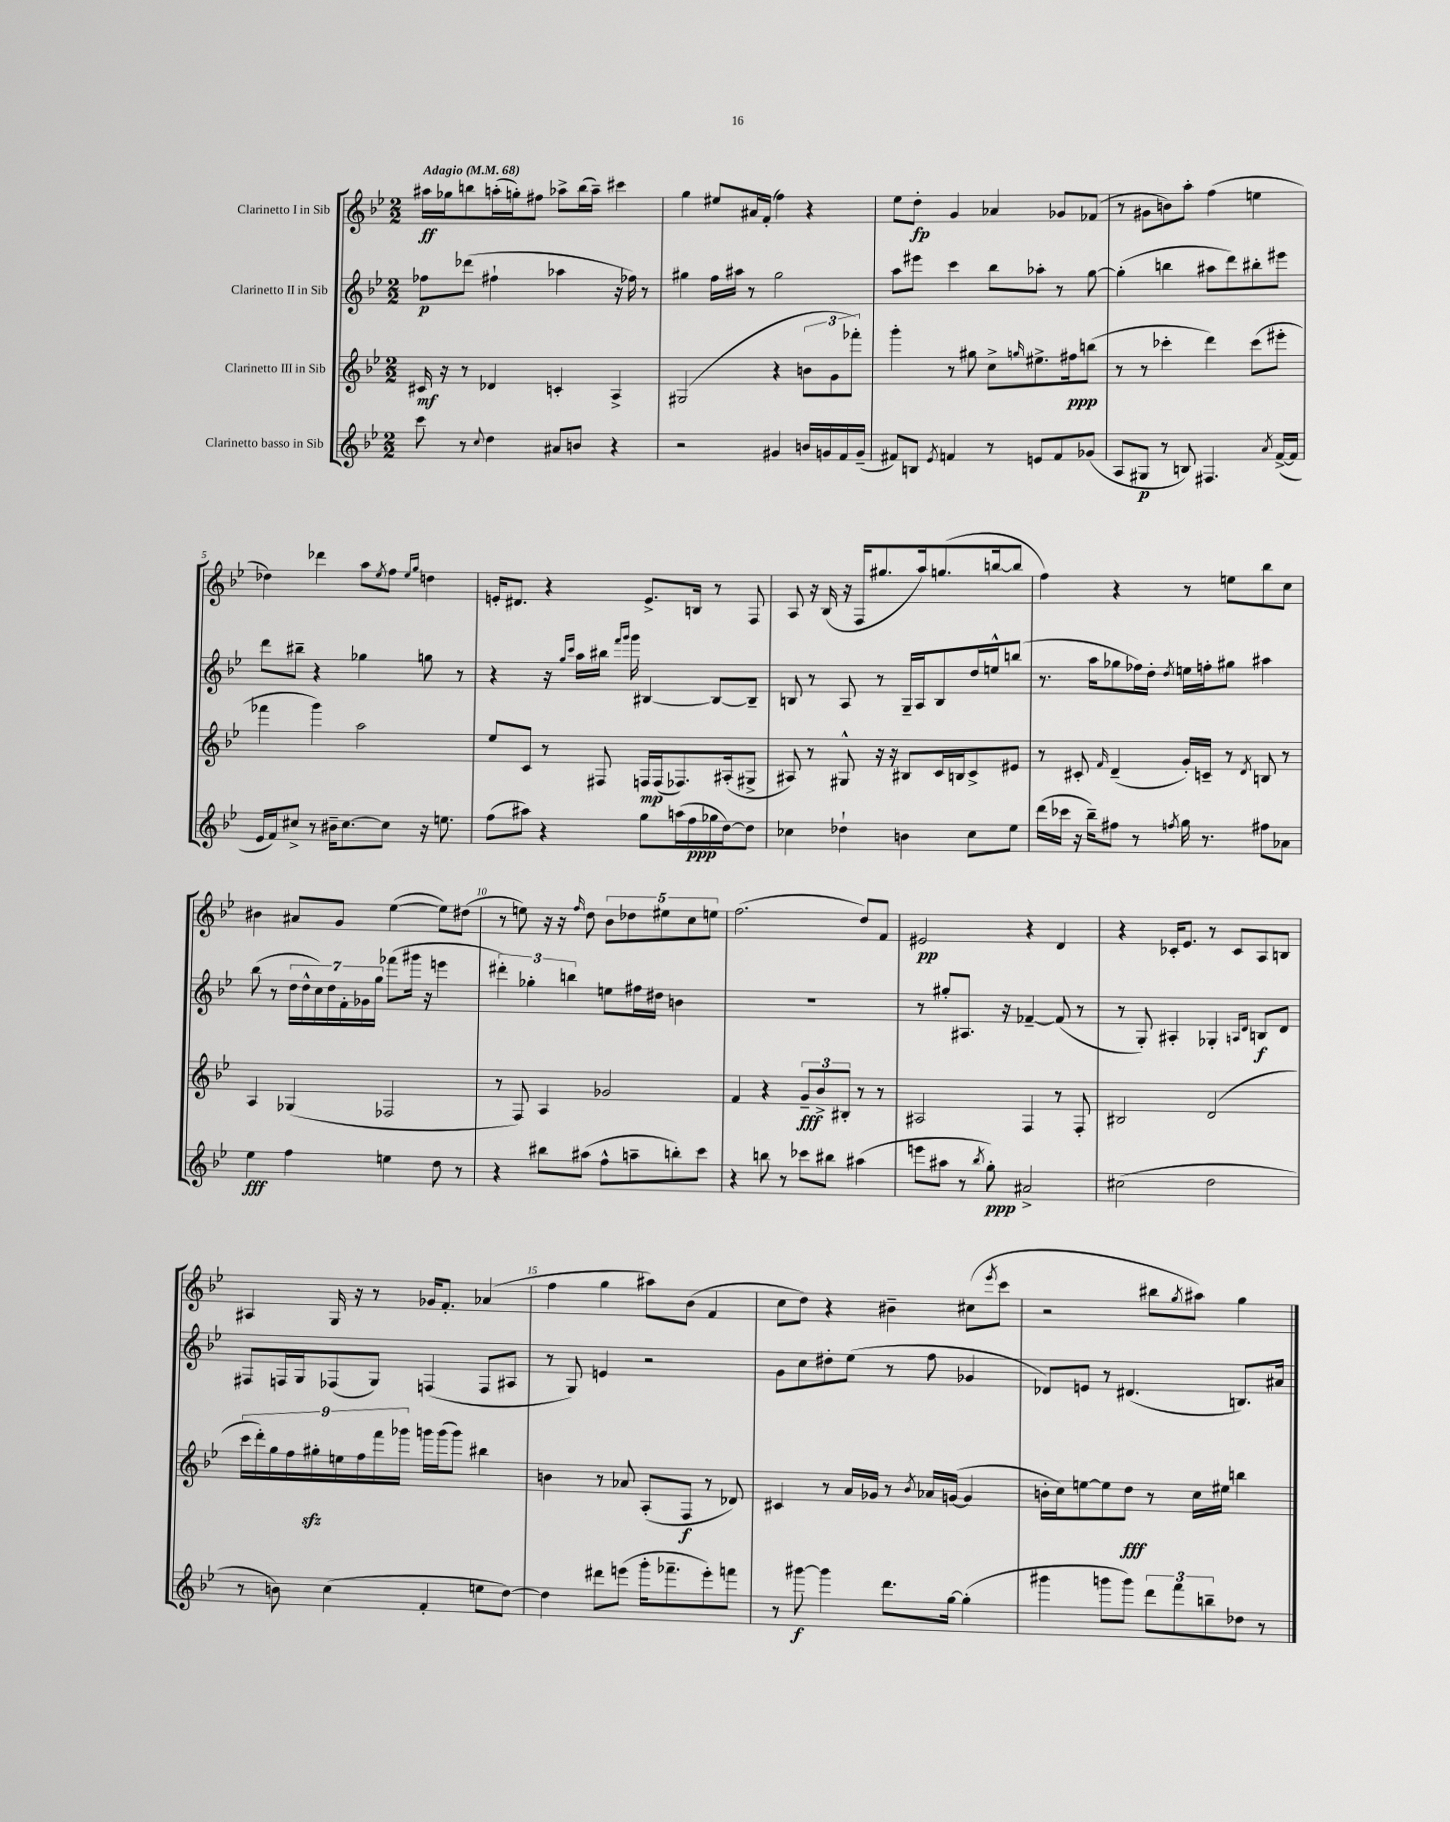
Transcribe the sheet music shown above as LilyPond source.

<<
\new StaffGroup <<
\new Staff = "s0" \with { instrumentName = "Clarinetto I in Sib" } {
    \clef treble \key bes \major \numericTimeSignature \time 2/2 \tempo "Adagio" 4 = 68
    ais''16\ff ges''16 b''8 a''16-.( g''16-.) fis''8 aes''8-> b''16( aes''16--) cis'''4 |
    g''4 eis''8 ais'16 f'16-.( f''4) r4 |
    ees''8 d''8-.\fp g'4 aes'4 ges'8 fes'8( |
    r8 gis'8 b'8) a''8-. f''4( e''4 |
    des''4) des'''4 a''8 \acciaccatura { ees''8 } f''8 \grace { ees''16 g''16 } d''4 |
    e'16-. dis'8. r4 e'8.-> b16 r8 f8 |
    a8 r16 bes16( r16 f16 gis''8. a''16) g''8.( b''16~ b''8 |
    f''4) r4 r8 e''8 bes''8 c''8 |
    bis'4 ais'8 g'8 ees''4~( ees''8) dis''8( |
    r8 e''8) r16 r16 \grace { f''16 } d''8 \tuplet 5/4 { bes'8 des''8 eis''8 c''8 e''8 } |
    f''2.( d''8) f'8 |
    eis'2\pp r4 d'4 |
    r4 ces'16-. ees'8. r8 ces'8 a8 b8 |
    ais4 g16 r16 r8 ges'16 f'8.-. aes'4( |
    f''4 g''4 ais''8) bes'8( f'4 |
    c''8 d''8) r4 bis'4-- cis''8( \acciaccatura { ees'''8 } c'''8 |
    r2 bis''8 \acciaccatura { g''8 } ais''8) g''4 \bar "|." |
}
\new Staff = "s1" \with { instrumentName = "Clarinetto II in Sib" } {
    \clef treble \key bes \major \numericTimeSignature \time 2/2
    fes''8\p des'''8( fis''4-! aes''4 r16 fes''16) r8 |
    gis''4 f''16 ais''16 r8 gis''2 |
    a''8 eis'''8 c'''4 bes''8 aes''8-. r8 g''8~ |
    g''4-.( b''4 ais''8 d'''8) bis''8-. eis'''8 |
    d'''8 bis''8-- r4 ges''4 g''8 r8 |
    r4 r16 \grace { g''16 c'''16 } a''16 bis''16 \grace { f'''16 g'''16 } g'''16 bis4~ bis8~ bis8-- |
    b8 r8 a8 r8 g16-- a16 b8 d''16 e''16-^ b''8( |
    r8. a''16 ges''8 fes''16) d''16-. \acciaccatura { d''8 } e''16 f''16-. gis''8 ais''4 |
    bes''8( r8 \tuplet 7/4 { d''16 d''16-^ c''16) d''16 f'16-. ges'16 g''16 } fes'''8( gis'''16 r16 e'''4 |
    \tuplet 3/2 { dis'''4-.) ges''4-. b''4 } e''8 fis''16 dis''16 b'4 |
    R1 |
    r8 gis''8-. ais8. r16 fes'4~-- fes'8( r8 |
    r8 g8-.) ais4-. ges4-. \grace { a16 d'16 } b8\f d'8 |
    fis8 f16 g16 fes8( g8) f4( f8 ais8 |
    r8 g8) e'4 r2 |
    g'8 c''8 dis''8-. ees''8( r8 f''8 ges'4 |
    des'8) e'8 r8 dis'4.( b8.) ais'16 \bar "|." |
}
\new Staff = "s2" \with { instrumentName = "Clarinetto III in Sib" } {
    \clef treble \key bes \major \numericTimeSignature \time 2/2
    cis'16\mf r16 r8 des'4 c'4-. a4-> |
    gis2( r4 \tuplet 3/2 { b'8 g'8 fes'''8-.) } |
    g'''4-. r8 gis''8 c''8-> \grace { g''16 } eis''8.-> fis''16\ppp b''8( |
    r8 r8 ces'''4-. d'''4) ces'''8( eis'''8-. |
    fes'''4 g'''4) a''2 |
    ees''8 c'8 r8 fis8 f16\mp f16( fes8.) ais16-.( gis8-> |
    ais8) r8 gis8-^ r16 r16 bis8 c'16 b16 c'8-> eis'8 |
    r8 cis'8-. \grace { f'16 } d'4--( g'16-.) c'16-- r8 \acciaccatura { d'8 } b8 r8 |
    a4 ges4( fes2 |
    r8 f8) a4 ges'2 |
    f'4 r4 \tuplet 3/2 { g'8--\fff bes'8-> bis8-. } r8 r8 |
    ais2 f4 r8 f8-. |
    bis2 d'2( |
    \tuplet 9/8 { c'''16 d'''16-.) g''16 f''16 gis''16-.\sfz e''16 f''16 f'''16 ges'''16 } g'''16 g'''16( g'''8) bis''4 |
    b'4 r8 aes'8 a8-.( f8\f r8 des'8) |
    cis'4 r8 a'16 ges'16 r8 \acciaccatura { bes'8 } aes'16 g'16~( g'4 |
    b'16-. c''16) e''8~ e''8 d''8\fff r8 c''16 eis''16 b''4 \bar "|." |
}
\new Staff = "s3" \with { instrumentName = "Clarinetto basso in Sib" } {
    \clef treble \key bes \major \numericTimeSignature \time 2/2
    c'''8 r8 \appoggiatura { c''8 } d''4 ais'8 b'8 r4 |
    r2 gis'4 b'16 g'16 f'16 g'16--( |
    fis'8) b8 \acciaccatura { ees'8 } f'4 r8 e'8 f'8 ges'8( |
    a8 gis8\p r8 b8) fis4. \acciaccatura { a'8 } f'16~->( f'16 |
    ees'16 f'16) cis''8-> r8 bis'16-- cis''8.~ cis''8 r16 e''8. |
    f''8( ais''8) r4 g''8 a''16( f''16\ppp ges''16 d''16~) d''8 |
    ces''4 des''4-! b'4 ces''8 ees''8 |
    d'''16( ces'''16 r16 bes''16--) fis''8 r8 \acciaccatura { f''8 } g''16 r8. fis''8 aes'8 |
    ees''4\fff f''4 e''4 d''8 r8 |
    r4 bis''8 ais''8( f''8-^ a''8-- b''8-.) c'''8 |
    r4 b''8 r8 ces'''8 bis''8 ais''4( |
    e'''8 ais''8 r8 \acciaccatura { bes''8 } g''8-.\ppp) ais'2-> |
    cis''2( d''2 |
    r8 b'8) c''4( f'4-. e''8 d''8~) |
    d''4 dis'''8 e'''8( g'''16-. fes'''8.-- e'''8-.) f'''8 |
    r8 gis'''8~\f gis'''4 d'''8. g''16~ g''4-.( |
    gis'''4 g'''8 g'''8) \tuplet 3/2 { d'''8 f'''8 b''8-- } des''8 r8 \bar "|." |
}
>>
>>
\layout { \context { \Score \override BarNumber.break-visibility = ##(#f #t #t) barNumberVisibility = #(every-nth-bar-number-visible 5) } }
